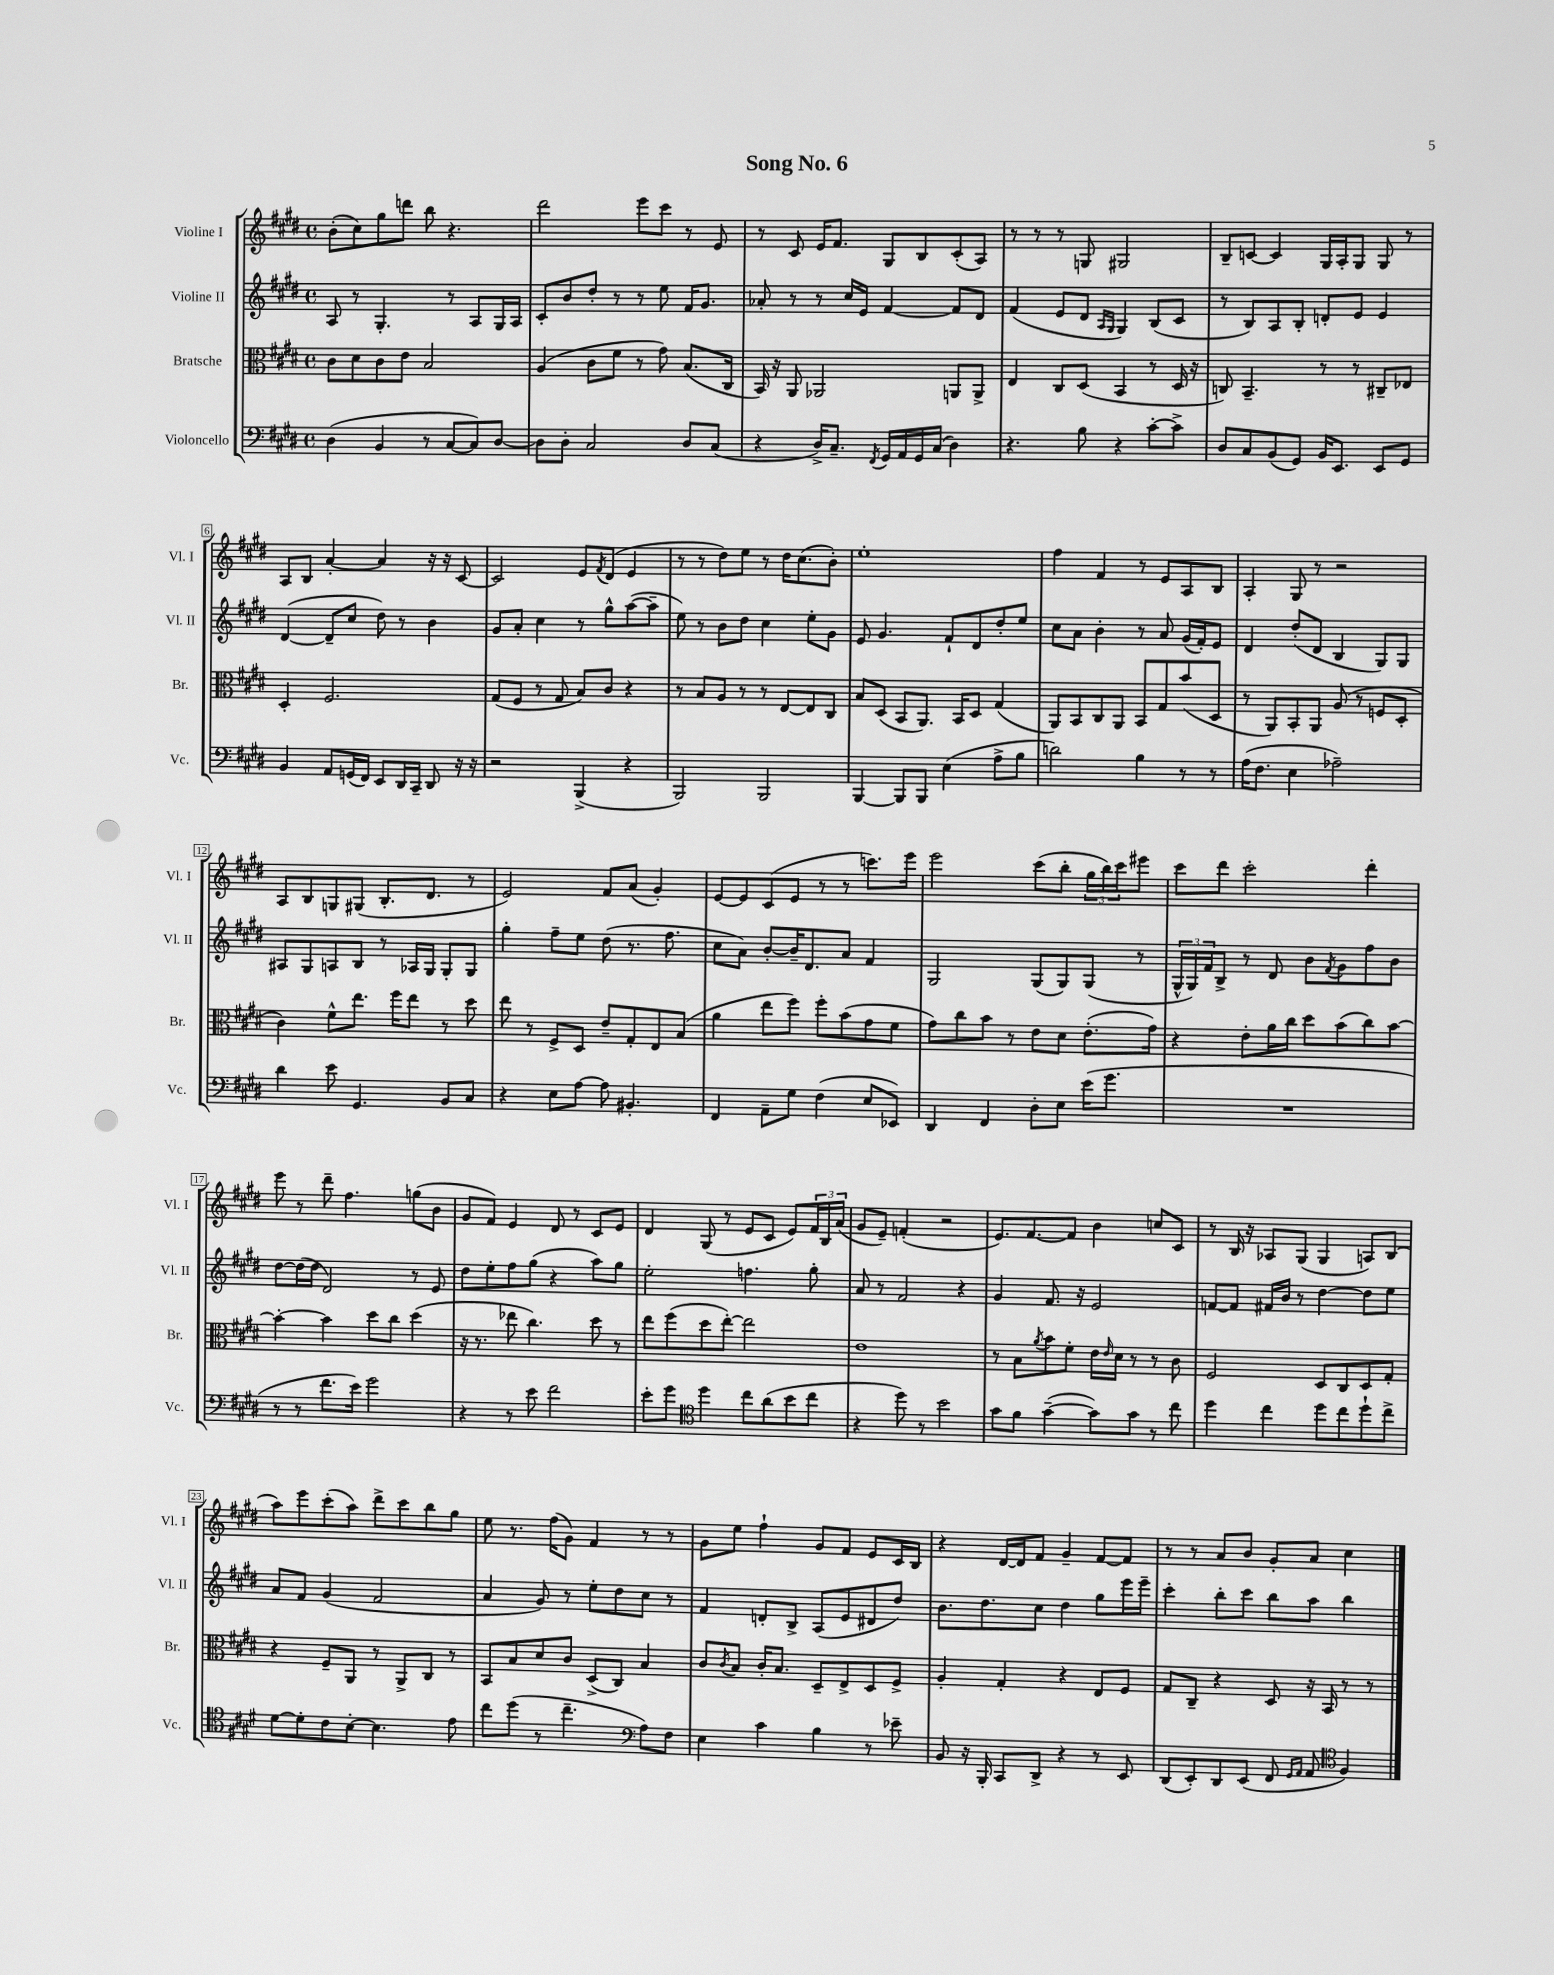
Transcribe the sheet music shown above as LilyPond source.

\header { title = "Song No. 6" }
<<
\new StaffGroup <<
\new Staff = "s0" \with { instrumentName = "Violine I" shortInstrumentName = "Vl. I" } {
    \clef treble \key e \major \defaultTimeSignature \time 4/4
    b'8-.( cis''8) gis''8 d'''8 b''8 r4. |
    dis'''2 e'''8 cis'''8 r8 e'8 |
    r8 cis'8 e'16 fis'8. gis8 b8 cis'8-.( a8) |
    r8 r8 r8 g8 gis2 |
    b8-- c'8~ c'4 gis16 a16-. gis8 gis8 r8 |
    a8 b8 a'4~-. a'4 r16 r16 cis'8~ |
    cis'2 e'8 \acciaccatura { fis'8 } dis'8( e'4 |
    r8 r8 dis''8) e''8 r8 dis''16 cis''8.( b'8-.) |
    e''1-. |
    fis''4 fis'4 r8 e'8 a8 b8 |
    a4-. gis8 r8 r2 |
    a8 b8 g8 gis8( b8.-. dis'8. r8 |
    e'2) fis'8 a'8( gis'4-.) |
    e'8~ e'8 cis'8( e'8 r8 r8 c'''8.) e'''16 |
    e'''2 cis'''8( b''8-. \tuplet 3/2 { gis''16 b''16) cis'''16 } eis'''8 |
    cis'''8 dis'''8 cis'''2-. dis'''4-. |
    e'''8 r8 dis'''8-- fis''4. g''8( b'8 |
    gis'8 fis'8) e'4 dis'8 r8 cis'8 e'8 |
    dis'4 gis8( r8 e'8 cis'8 e'8) \tuplet 3/2 { fis'16 b16 a'16( } |
    gis'8 e'8--) f'4-.( r2 |
    e'8.) fis'8.~ fis'8 b'4 c''8 cis'8 |
    r8 b16 r16 aes8 gis8( gis4 a8) b8( |
    a''8) e'''8 cis'''8-.( a''8) dis'''8-> cis'''8 b''8 gis''8 |
    e''8 r8. fis''16( gis'8) fis'4 r8 r8 |
    gis'8 e''8 fis''4-! gis'8 fis'8 e'8 cis'16 b16 |
    r4 dis'16~ dis'16 fis'8 gis'4-- fis'8~ fis'8 |
    r8 r8 a'8 b'8 gis'8-. a'8 cis''4 \bar "|." |
}
\new Staff = "s1" \with { instrumentName = "Violine II" shortInstrumentName = "Vl. II" } {
    \clef treble \key e \major \defaultTimeSignature \time 4/4
    a8 r8 gis4.-. r8 a8 gis16 a16 |
    cis'8-. b'8 dis''8-. r8 r8 e''8 fis'16 gis'8. |
    aes'8-. r8 r8 cis''16 e'16 fis'4~ fis'8 dis'8 |
    fis'4( e'8 dis'8 \grace { a16 gis16 } gis4) b8( cis'8 |
    r8 b8) a8 b8-. d'8-. e'8 e'4 |
    dis'4~( dis'8-- cis''8 dis''8) r8 b'4 |
    gis'8 a'8-. cis''4 r8 gis''8-^ a''8~( a''8-- |
    e''8) r8 b'8 dis''8 cis''4 e''8-. gis'8 |
    e'8 gis'4. fis'8-! dis'8 dis''8-. e''8 |
    cis''8 a'8 b'4-. r8 a'8 gis'16( fis'16-.) e'8 |
    dis'4 dis''8-.( dis'8 b4 gis8) gis8 |
    ais8 gis8 a8 b8 r8 aes16 gis16 gis8-. gis8 |
    gis''4-. fis''8-- e''8 dis''8( r8. fis''8. |
    cis''8 a'8) b'8~-. b'16-- dis'8. a'8 fis'4 |
    gis2 gis8( gis8) gis8( r8 |
    \tuplet 3/2 { gis16-^ gis16) fis'16 } b8-> r8 dis'8 b'8 \acciaccatura { fis'8 } gis'8 fis''8 b'8 |
    dis''8~ dis''16( dis''16 dis'2) r8 e'8 |
    dis''8 e''8-. fis''8 gis''8( r4 a''8) gis''8 |
    e''2-. f''4. gis''8-. |
    a'8 r8 fis'2 r4 |
    gis'4 fis'8. r16 e'2 |
    f'8~ f'8 fis'16 b'16 r8 dis''4~ dis''8 e''8 |
    a'8 fis'8 gis'4( fis'2 |
    a'4 gis'8) r8 e''8-. dis''8 cis''8 r8 |
    fis'4 d'8-. b8-> a8( e'8 dis'8 dis''8) |
    b'8. dis''8. cis''8 dis''4 gis''8 e'''16 e'''16-- |
    cis'''4-. b''8-. cis'''8 b''8 a''8 b''4 \bar "|." |
}
\new Staff = "s2" \with { instrumentName = "Bratsche" shortInstrumentName = "Br." } {
    \clef alto \key e \major \defaultTimeSignature \time 4/4
    cis'8 dis'8 cis'8 e'8 b2 |
    a4( cis'8 fis'8 r8 gis'8) b8.( cis16 |
    b,16) r16 a,8 aes,2 a,8 a,8-> |
    e4 cis8 dis8( b,4 r8 dis16 r16 |
    c8) b,4.-- r8 r8 cis8-- ees8 |
    dis4-. fis2. |
    gis8( fis8 r8 gis8 b8) cis'8 r4 |
    r8 b8 a8 r8 r8 e8~ e8 cis8 |
    b8 dis8( b,8 a,8.) b,16 dis8 gis4( |
    a,8) b,8 cis8 a,8 b,8 gis8 b'8( dis8 |
    r8 a,8) b,8-. a,8 a8( r8 f8 dis8-. |
    cis'4) fis'8-^ e''8. fis''16 e''8 r8 dis''8 |
    e''8 r8 fis8-> dis8 e'8-- gis8-. e8 b8( |
    a'4 e''8 fis''8) fis''8-. b'8( gis'8 fis'8 |
    gis'8) cis''8 b'8 r8 e'8 dis'8 e'8.-.( gis'16) |
    r4 e'8-. a'16 cis''16 dis''8 b'8( cis''8) b'8~ |
    b'4~-. b'4 dis''8 cis''8 dis''4( |
    r16 r8. ees''8 cis''4.) dis''8 r8 |
    e''8 fis''8( dis''8 e''8~-.) e''2 |
    e'1 |
    r8 b8 \acciaccatura { a'8 } b'8 fis'8-. e'16 \grace { e'16 } dis'16 r8 r8 cis'8 |
    fis2 dis8 cis8 dis8 gis8-. |
    r4 fis8-- a,8 r8 a,8-> cis8 r8 |
    b,8 b8 dis'8 cis'8 dis8->( cis8) b4 |
    cis'8 \acciaccatura { cis'8 } b8 cis'16-. b8. dis8-- e8-> dis8 fis8-> |
    a4-. gis4-. r4 e8 fis8 |
    gis8 cis8-- r4 dis8 r16 b,16 r8 r8 \bar "|." |
}
\new Staff = "s3" \with { instrumentName = "Violoncello" shortInstrumentName = "Vc." } {
    \clef bass \key e \major \defaultTimeSignature \time 4/4
    dis4( b,4 r8 cis8~ cis8) dis8~ |
    dis8 dis8-. cis2 dis8 cis8( |
    r4 dis16->) cis8.-- \acciaccatura { fis,8 } gis,16 a,16 gis,16 cis16( dis4) |
    r4. b8 r4 cis'8~-. cis'8-> |
    dis8 cis8 b,8( gis,8) b,16 e,8. e,8 gis,8 |
    b,4 a,8 g,16( fis,16) e,8 dis,16 cis,16-- dis,8 r16 r16 |
    r2 b,,4->( r4 |
    b,,2) b,,2 |
    b,,4~ b,,8 b,,8 e4( a8-> b8 |
    d'2) b4 r8 r8 |
    a16( fis8. e4 aes2--) |
    dis'4 e'8 gis,4. b,8 cis8 |
    r4 e8 a8~ a8 bis,4.-. |
    fis,4 a,8-- gis8 fis4( e8 ees,8) |
    dis,4 fis,4 dis8-. e8 e'16( gis'8. |
    R1 |
    r8 r8 fis'8. e'16) gis'2 |
    r4 r8 e'8 fis'2 |
    e'8-. gis'8 \clef tenor dis''4 cis''8 a'8( b'8 cis''8 |
    r4 dis''8) r8 b'2 |
    gis'8 fis'8 gis'4~--( gis'8) gis'8 r8 cis''8 |
    dis''4 cis''4 dis''8 cis''8 dis''8-! cis''8-> |
    dis'8~ dis'8-. cis'8 b8~-. b4. e'8 |
    cis''8 dis''8( r8 cis''4.-- \clef bass a8) fis8 |
    e4 cis'4 b4 r8 ees'8-- |
    b,8 r16 b,,16-. cis,8 dis,8-> r4 r8 e,8 |
    dis,8( e,8-.) dis,8 e,8( fis,8 \grace { gis,16 a,16 } a,8 \clef tenor fis4) \bar "|." |
}
>>
>>
\layout { \context { \Score \override BarNumber.stencil = #(make-stencil-boxer 0.1 0.3 ly:text-interface::print) } }
